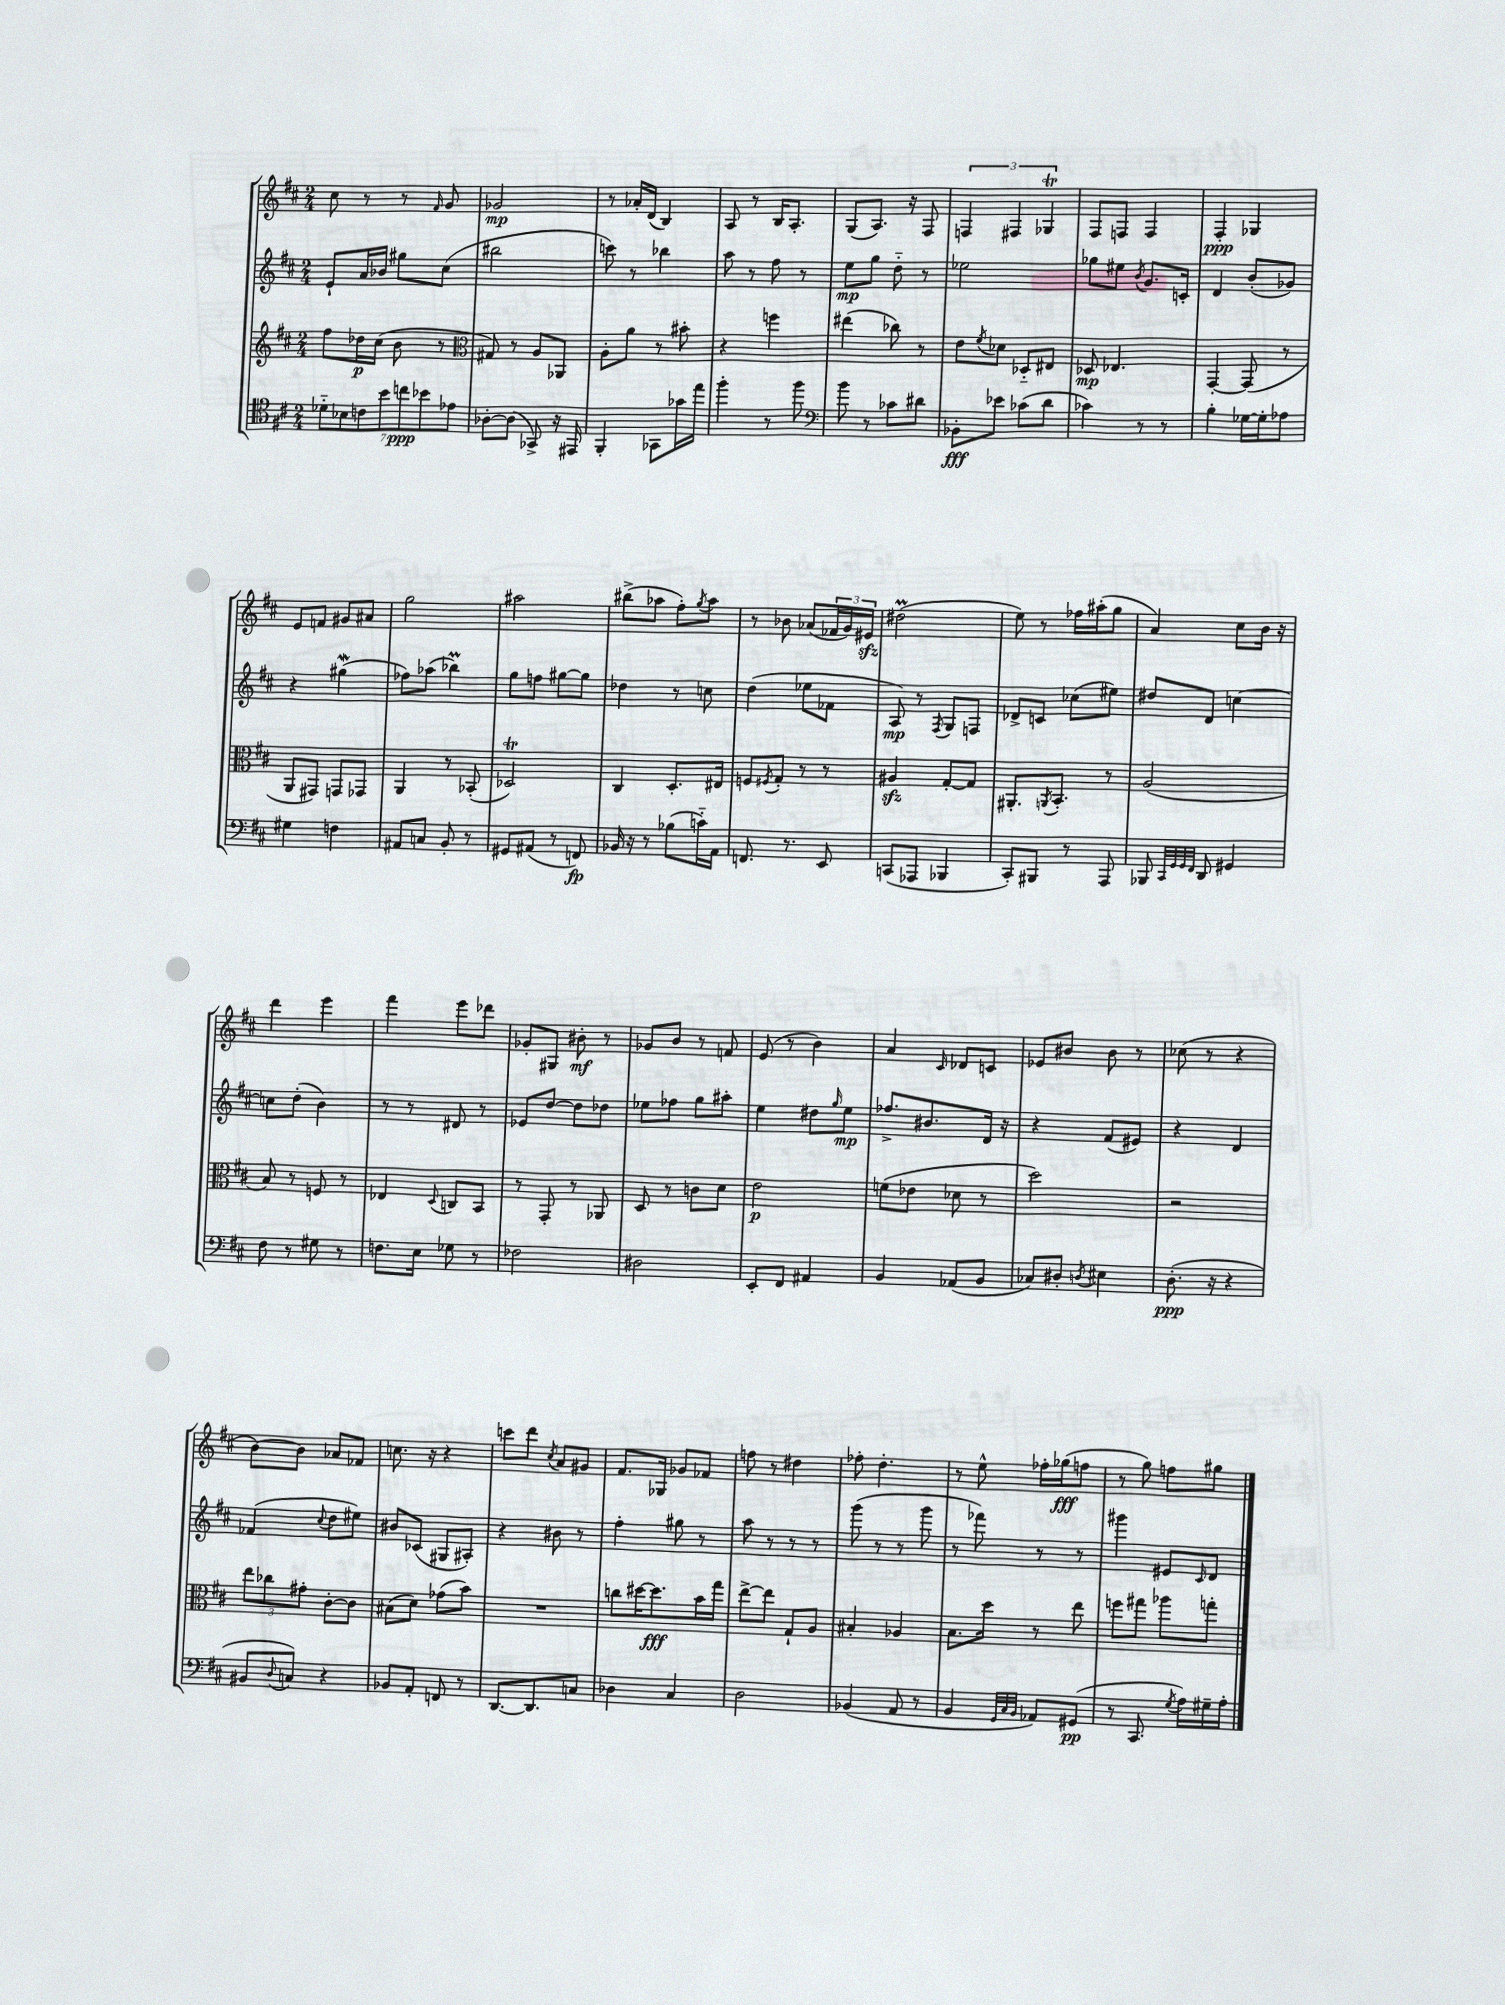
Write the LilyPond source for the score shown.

<<
\new StaffGroup <<
\new Staff = "s0" {
    \clef treble \key d \major \numericTimeSignature \time 2/4
    cis''8 r8 r8 \grace { fis'16 } g'8 |
    ges'2\mp |
    r8 aes'16-. d'16( b4) |
    a8 r8 b16 a8.-. |
    g8( a8.) r16 fis8 |
    \tuplet 3/2 { f4 fis4 ges4\trill } |
    fis8 f8 f4 |
    fis4-.\ppp ges4 |
    e'8 f'8 gis'8 ais'8 |
    g''2 |
    ais''2 |
    bis''8->( aes''8 fis''8-.) \acciaccatura { g''8 } aes''8 |
    r8 bes'8 aes'8( \tuplet 3/2 { fes'16 g'16) eis'16\sfz } |
    dis''2\prall( |
    e''8) r8 fes''16 ais''16-.( g''8 |
    a'4) cis''8 b'16 r16 |
    d'''4 e'''4 |
    fis'''4 e'''8 des'''8 |
    ges'8-. gis8 bis'8-.\mf r8 |
    ges'8 b'8 r8 f'8 |
    e'8( r8 b'4) |
    a'4 \grace { cis'16 } des'8 c'8 |
    ees'8 bis'8 bis'8 r8 |
    ces''8( r8 r4 |
    b'8~) b'8 aes'8 fes'8 |
    c''8. r16 r4 |
    c'''8 d'''8 \acciaccatura { cis''8 } a'8 gis'8 |
    fis'8. ges16 ges'8 fes'8 |
    f''8 r8 dis''4 |
    fes''8-. d''4.-. |
    r8 e''8-^ fes''16-. ges''16\fff( f''8 |
    r8 g''8) f''8 gis''8 \bar "|." |
}
\new Staff = "s1" {
    \clef treble \key d \major \numericTimeSignature \time 2/4
    e'8-! a'16 bes'16 gis''8 cis''8( |
    bis''2 |
    c'''8) r8 bes''4 |
    a''8 r8 fis''8 r8 |
    e''8\mp g''8 d''8-_ r8 |
    ees''2 |
    ges''8 eis''8 \acciaccatura { b'8 } g'8. c'16-. |
    d'4 b'8-.( ges'8) |
    r4 gis''4\mordent( |
    fes''8) aes''8( bes''4\prall) |
    g''8 f''8 gis''8~ gis''8 |
    des''4 r8 c''8 |
    d''4( ees''8 fes'8 |
    a8\mp) r8 \acciaccatura { fis8 } g8 f8 |
    des'8-> c'8 ces''8( eis''8) |
    dis''8 d'8 c''4~ |
    c''8 d''8-.( b'4) |
    r8 r8 dis'8 r8 |
    ees'8 d''8~ d''8 des''8 |
    ees''8 fes''8 g''8 ais''8-. |
    e''4 dis''8 \grace { g''16 } e''8\mp |
    fes''8.-> bis'8. d'16 r16 |
    r4 fis'8( eis'8) |
    r4 d'4 |
    fes'4( \appoggiatura { cis''8 } d''8 eis''8) |
    bis'8 ces'8( gis8 ais8-.) |
    r4 bis'8 r8 |
    fis''4-. gis''8 r8 |
    a''8 r8 r8 r8 |
    g'''8( r8 r8 g'''8 |
    r8 fes'''8) r8 r8 |
    gis'''4 eis'8 \grace { cis'16 } d'8 \bar "|." |
}
\new Staff = "s2" {
    \clef treble \key d \major \numericTimeSignature \time 2/4
    fis''8 des''16\p cis''16( b'8 r8 |
    \clef alto gis8) r8 a8 aes,8 |
    a8-. a'8 r8 bis'8-. |
    r4 f''4 |
    eis''4( ces''8) r8 |
    e'8 \acciaccatura { fis'8 } des'8 des8-_ eis8 |
    des8\mp ees4. |
    g,4~-. g,8( r8 |
    a,8 gis,8) g,8 ges,8 |
    a,4 r8 bes,8-.( |
    des2\trill) |
    cis4 d8.-. eis16 |
    f8 \acciaccatura { fis8 } g8-. r8 r8 |
    ais4\sfz g8~-. g8 |
    ais,8.-. \acciaccatura { a,8 } b,8.-. r8 |
    a2( |
    b8) r8 f8 r8 |
    ees4 \appoggiatura { d8 } c8 b,8 |
    r8 g,8-. r8 aes,8 |
    d8 r8 c'8 d'8 |
    e'2\p |
    f'8( ees'8 des'8 r8 |
    d''2) |
    r2 |
    \tuplet 3/2 { e''8 ces''8 gis'8-. } cis'8~-. cis'8 |
    bis8( d'8) ges'8( b'8) |
    R2 |
    c''8 dis''16~ dis''8.\fff b'16 g''16 |
    e''8~-> e''8 g8-! a8 |
    bis4-. aes4 |
    b8. d''16 r8 e''8 |
    f''8 gis''8 aes''8 g''8-. \bar "|." |
}
\new Staff = "s3" {
    \clef tenor \key d \major \numericTimeSignature \time 2/4
    \tuplet 7/4 { des'8-_ bes8 c'8 b'8 c''8\ppp bes'8 ees'8 } |
    aes8~-. aes8( ges,8->) r16 eis,16 |
    fis,4-. ges,8 ges'16 e''16 |
    fis''4-. r8 fis''8 |
    \clef bass b'8 r8 ces'8 dis'8 |
    bes,8-.\fff ees'8 ces'8( d'8 |
    ces'4) r8 r8 |
    b4-. ges16~ ges16-. aes8 |
    gis4 f4 |
    ais,8 c8 b,8-. r8 |
    gis,8 ais,8( r8 f,8\fp) |
    bes,16 r16 r8 bes8( c'16-_) a,16 |
    f,8. r8. e,8 |
    c,8( aes,,8 bes,,4 |
    cis,8-.) bis,,8 r8 a,,8 |
    bes,,8 \grace { cis,32 g,32 g,32 fis,32 } d,8 gis,4 |
    fis8 r8 gis8 r8 |
    f8. e16 ges8 r8 |
    fes2 |
    dis2 |
    e,8-. fis,8 ais,4 |
    b,4 aes,8( b,8 |
    ces8) dis8-. \acciaccatura { d8 } eis4 |
    d8.-.\ppp( r16 r4 |
    bis,8 \appoggiatura { d8 } c8) r4 |
    bes,8 a,8-. f,8 r8 |
    d,8.~ d,8. c8 |
    des4 cis4 |
    d2 |
    bes,4( a,8 r8 |
    b,4 \grace { g,32 cis32 b,32 } aes,8) gis,8\pp( |
    r8 cis,8. \acciaccatura { g8 } a16) gis16-- a16-. \bar "|." |
}
>>
>>
\layout { \context { \Score \remove "Bar_number_engraver" } }
